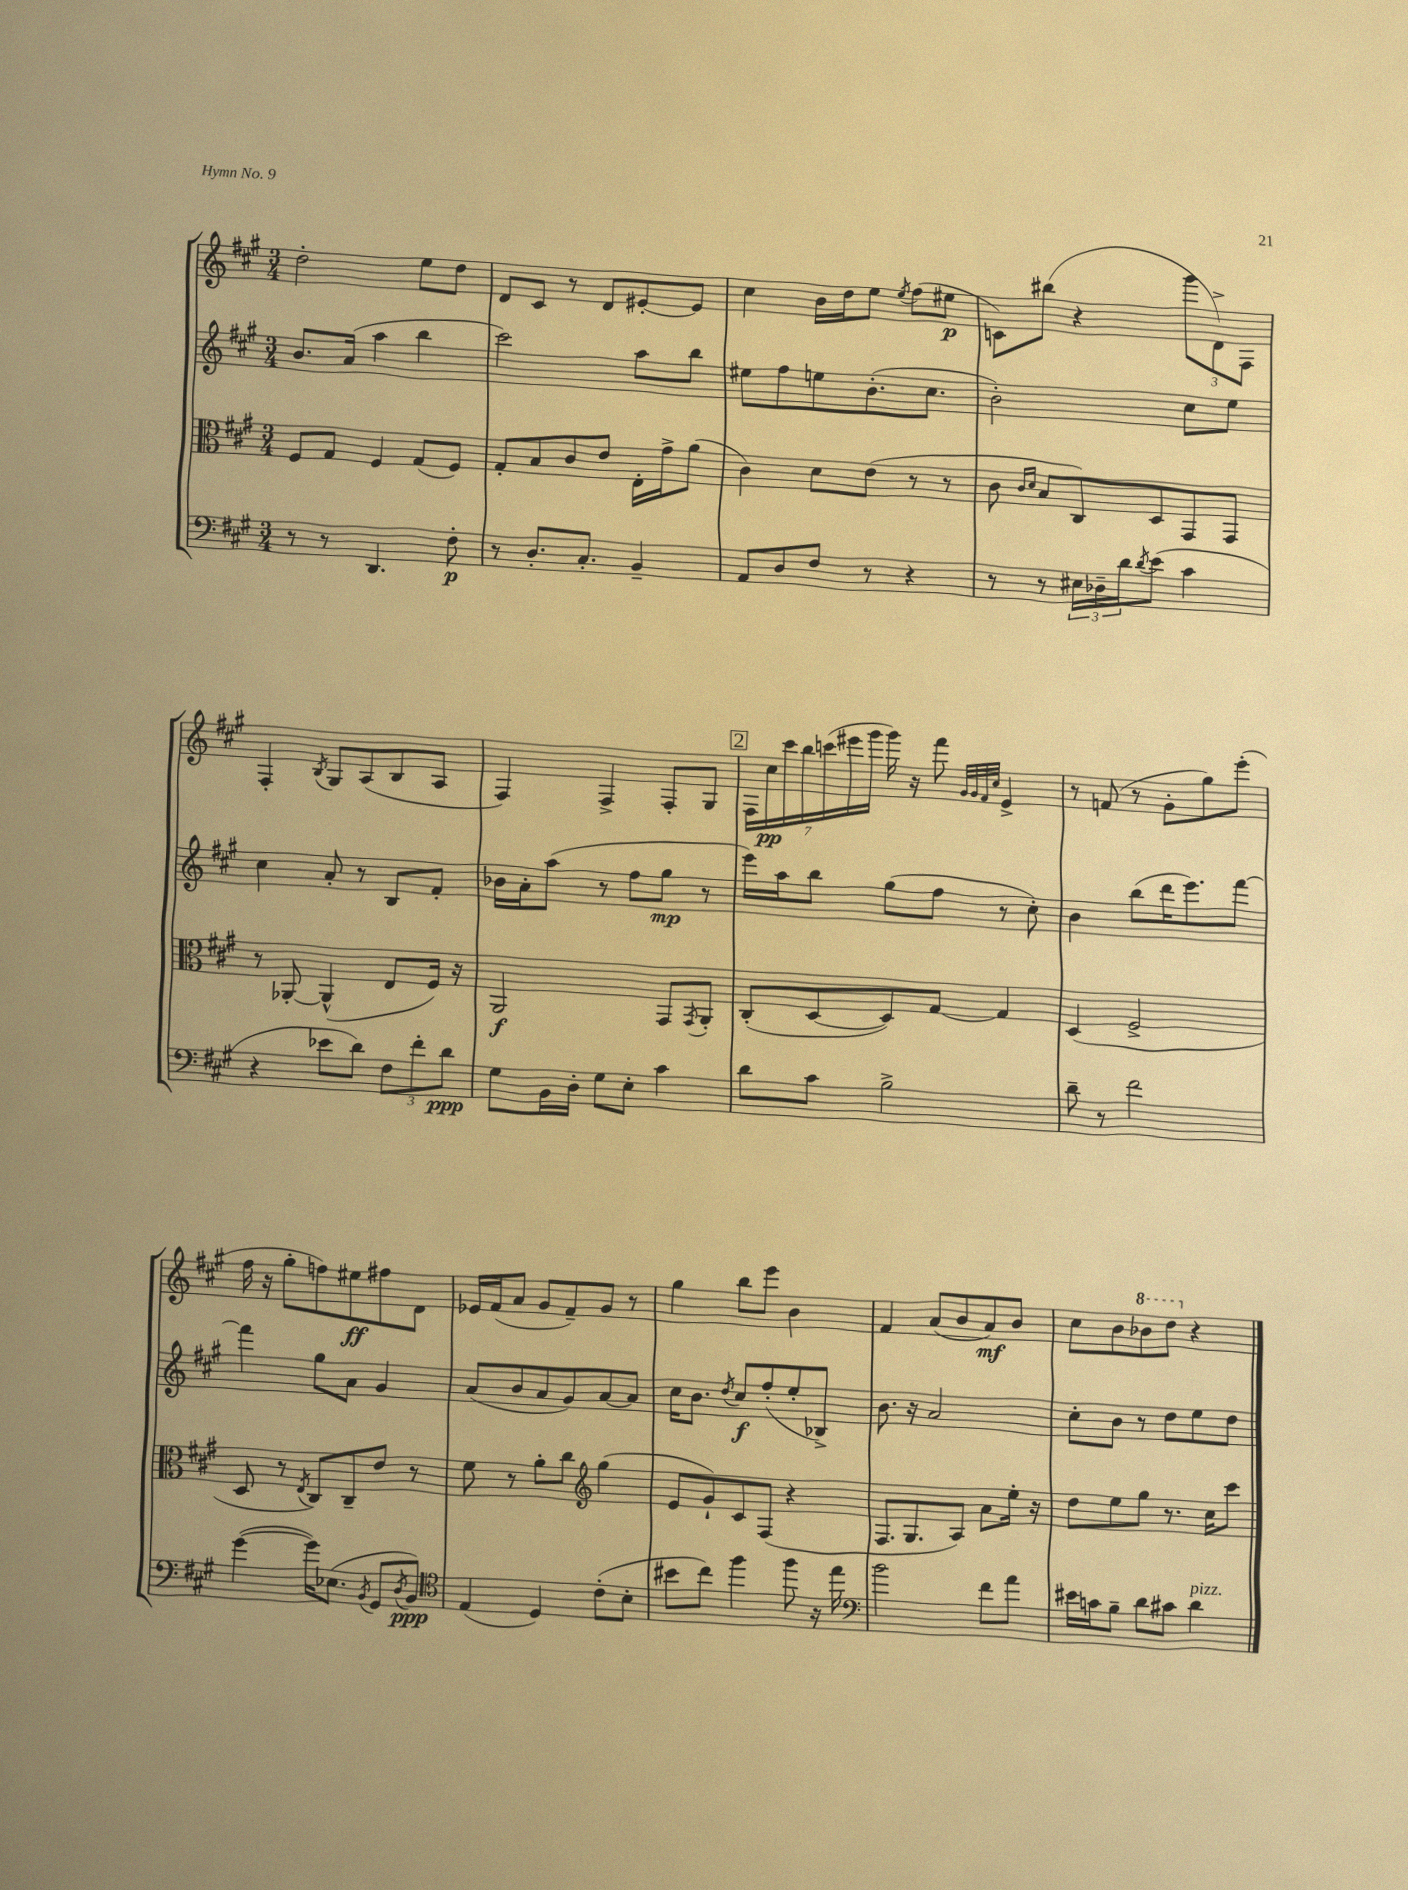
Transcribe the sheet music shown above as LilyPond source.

<<
\new StaffGroup <<
\new Staff = "s0" {
    \clef treble \key a \major \numericTimeSignature \time 3/4
    d''2-. e''8 d''8 |
    d'8 cis'8 r8 d'8 eis'8~-. eis'8 |
    cis''4 b'16 d''16 e''8 \acciaccatura { e''8 } fis''8( eis''8\p |
    c'8) bis''8( r4 \tuplet 3/2 { gis'''8 d'8->) fis8 } |
    fis4-. \acciaccatura { b8 } gis8 a8( b8 a8 |
    fis4) fis4-> fis8-. gis8 |
    \mark \markup { \box "2" } \tuplet 7/4 { fis16 cis''16\pp cis'''16 b''16 c'''16( eis'''16 gis'''16 } gis'''16) r16 fis'''8 \grace { gis'32 gis'32 fis'32 cis''32 } e'4-> |
    r8 f'8( r8 gis'8-. gis''8) e'''8-.( |
    fis''16 r16 gis''8-. f''8) eis''8\ff fis''8 d'8 |
    ees'16 fis'16( a'8 gis'8 fis'8--) gis'8 r8 |
    gis''4 b''8 e'''8 b'4 |
    fis'4 a'8( b'8 a'8\mf) b'8 |
    cis''8 b'8 \ottava #1 bes''8 d'''8 \ottava #0 r4 \bar "|." |
}
\new Staff = "s1" {
    \clef treble \key a \major \numericTimeSignature \time 3/4
    b'8. a'16( a''4 b''4 |
    cis'''2) a''8 b''8 |
    eis''8 fis''8 e''8 b'8.-.( cis''8. |
    b'2-.) cis''8 e''8 |
    cis''4 a'8-. r8 b8 fis'8-. |
    bes'16 a'16-. a''8( r8 fis''8 gis''8\mp r8 |
    \mark \markup { \box "2" } e'''16) a''16 b''8 gis''8( fis''8 r8 cis''8-.) |
    b'4 b''8( d'''16 e'''8.) fis'''8~ |
    fis'''4 gis''8 a'8 gis'4 |
    a'8( b'8 a'8 gis'8) a'8~ a'8 |
    cis''16 b'8. \acciaccatura { d''8 } cis''8\f fis''8-.( e''8-. bes8->) |
    b'8. r16 a'2 |
    cis''8-. b'8 r8 d''8 e''8 d''8 \bar "|." |
}
\new Staff = "s2" {
    \clef alto \key a \major \numericTimeSignature \time 3/4
    fis8 gis8 fis4 gis8( fis8) |
    gis8-. b8 cis'8 e'8 e16-. gis'16-> a'8( |
    cis'4) d'8 e'8( r8 r8 |
    cis'8 \grace { cis'16 d'16 } b8 cis8) d8 gis,8 gis,8 |
    r8 aes,8~-. aes,4-^( e8 fis16) r16 |
    a,2\f gis,8 \acciaccatura { gis,8 } a,8-. |
    \mark \markup { \box "2" } cis8-.( d8~ d8) gis8~ gis4 |
    d4( fis2-> |
    d8 r8 \acciaccatura { e8 } cis8) cis8-- e'8 r8 |
    fis'8 r8 a'8-. cis''8 \clef treble gis''4( |
    e'8 gis'8-!) cis'8 fis8( r4 |
    fis8. gis8. a8) a'8 e''16-. r16 |
    d''8 e''8 gis''8 r8. cis''16 cis'''8 \bar "|." |
}
\new Staff = "s3" {
    \clef bass \key a \major \numericTimeSignature \time 3/4
    r8 r8 d,4. fis8-.\p |
    r8 d8.-. cis8.-. b,4-- |
    a,8 d8 fis8 r8 r4 |
    r8 r8 \tuplet 3/2 { eis16 des16-- d'16 } \acciaccatura { d'8 } e'8( cis'4 |
    r4 ees'8 d'8) \tuplet 3/2 { fis8 fis'8-. d'8\ppp } |
    gis8 b,16 d16-. gis8 e8-. cis'4 |
    \mark \markup { \box "2" } d'8 cis'8 b2-> |
    d'8-- r8 fis'2 |
    gis'4~( gis'16) ees8.( \acciaccatura { b,8 } gis,8 \acciaccatura { d8 } b,8\ppp) |
    \clef tenor e4( d4) cis'8-.( b8-. |
    bis'8 cis''8) fis''4 fis''8 r16 e''16 |
    \clef bass b'2 fis'8 a'8 |
    eis'16 c'16 b8-- d'8 cis'8 d'4^\markup { \italic "pizz." } \bar "|." |
}
>>
>>
\layout { \context { \Score \remove "Bar_number_engraver" } }
